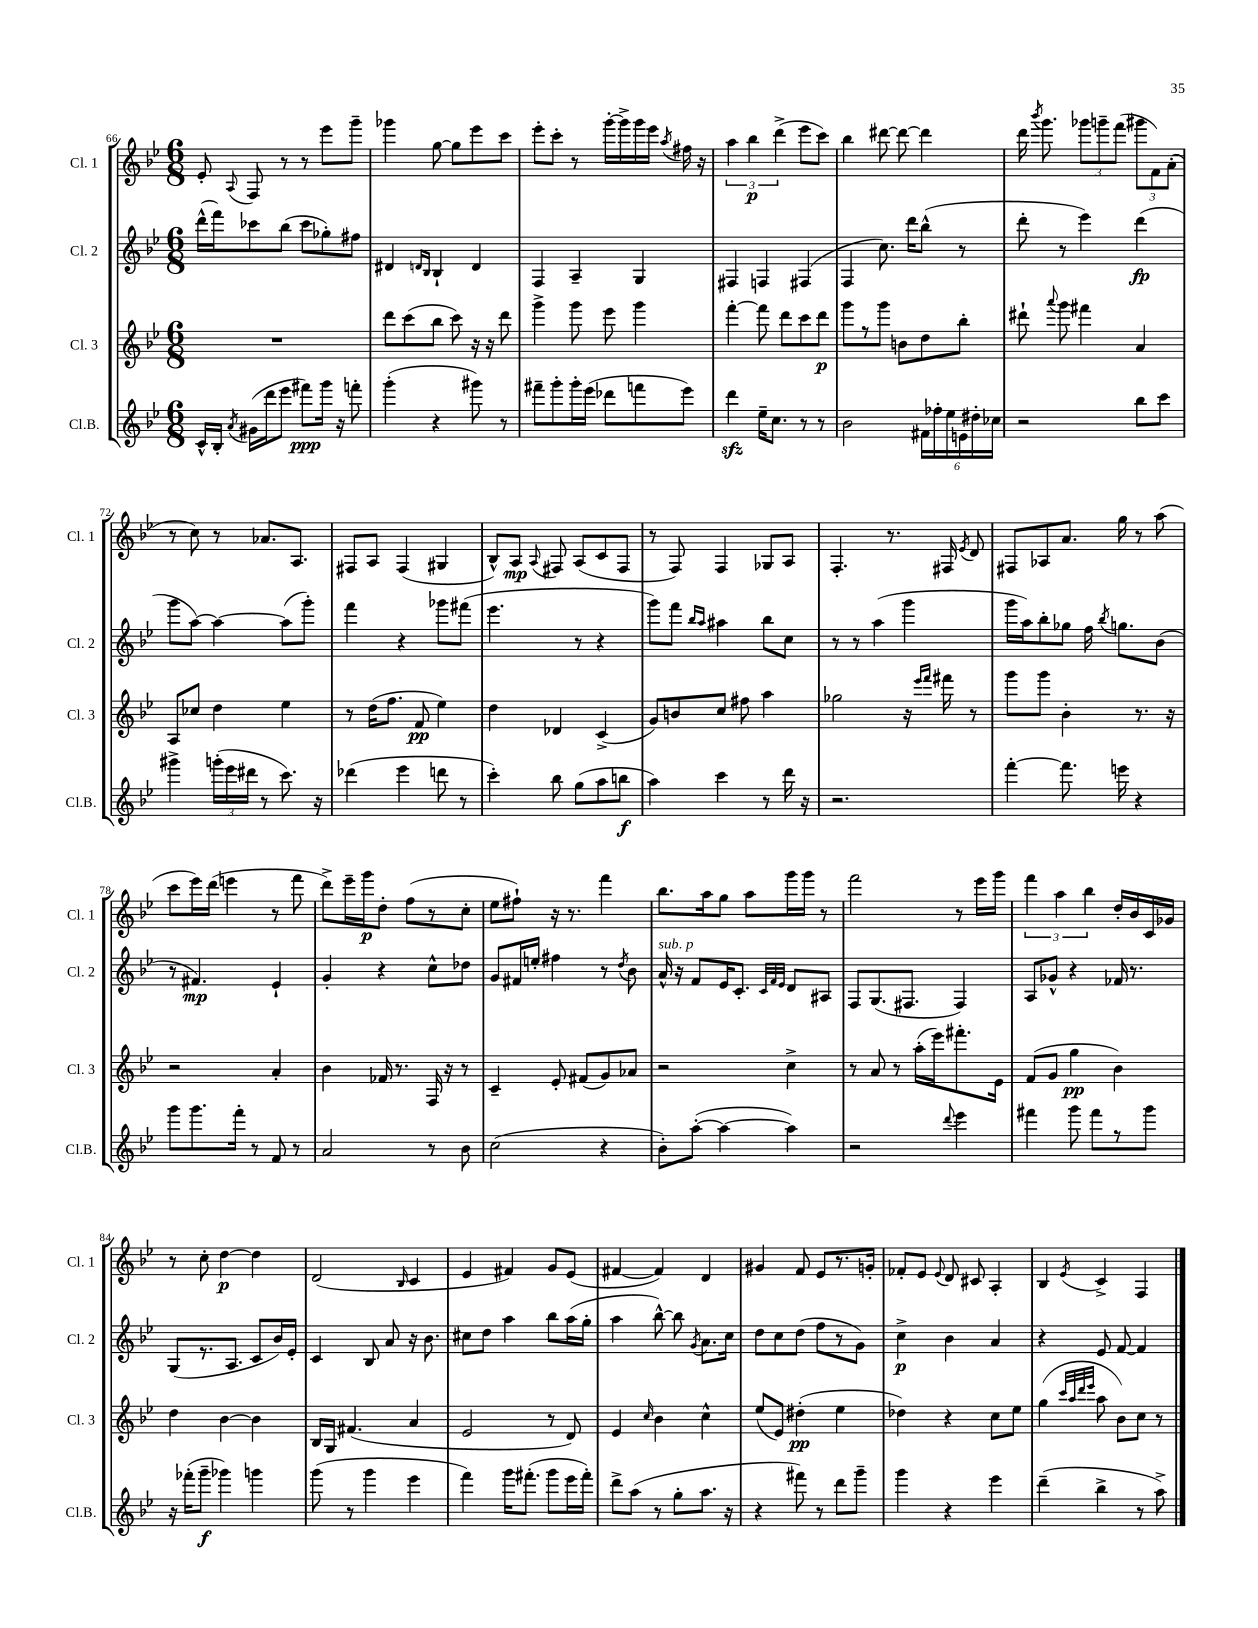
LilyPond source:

<<
\new StaffGroup <<
\new Staff = "s0" \with { instrumentName = "Cl. 1" shortInstrumentName = "Cl. 1" } {
    \clef treble \key bes \major \numericTimeSignature \time 6/8
    \autoBeamOff ees'8-. \appoggiatura { a8 } f8 r8 r8 ees'''8[ g'''8]-- |
    ges'''4 g''8~ g''8[ ees'''8 c'''8] |
    ees'''8[-. c'''8]-. r8 g'''16[~-. g'''16-> g'''16 ees'''16] \acciaccatura { a''8 } fis''16 r16 |
    \tuplet 3/2 { a''4 bes''4\p d'''4->( } ees'''8[ c'''8]) |
    bes''4 dis'''8~ dis'''8~ dis'''4 |
    d'''16 \acciaccatura { bes'''8 } g'''8. \tuplet 3/2 { ges'''8[ g'''8-- f'''8]( } \tuplet 3/2 { gis'''8[ f'8) a'8]-.( } |
    r8 c''8) r8 aes'8.[ a8.] |
    fis8[ a8] fis4( gis4 |
    bes8[-^) a8]\mp \appoggiatura { a8 } fis8 a8[( c'8 fis8] |
    r8 f8) f4 ges8[ a8] |
    f4.-. r8. fis16 \acciaccatura { ees'8 } d'8 |
    fis8[ aes8 a'8.] g''16 r8 a''8( |
    c'''8[ ees'''16) d'''16]( e'''4 r8 f'''8 |
    d'''8[->) ees'''16-- g'''16\p d''8]-. f''8[( r8 c''8]-. |
    ees''8[ fis''8]-!) r16 r8. f'''4 |
    bes''8.[ a''16 g''8] a''8[ g'''16 g'''16] r8 |
    f'''2 r8 ees'''16[ g'''16] |
    \tuplet 3/2 { f'''4 a''4 bes''4 } d''16[-. bes'16 c'16 ges'16] |
    r8 c''8-. d''4~\p d''4 |
    d'2( \grace { bes16 } c'4 |
    ees'4 fis'4) g'8[ ees'8]( |
    fis'4~ fis'4) d'4 |
    gis'4 f'8 ees'8[ r8. g'16]-. |
    fes'8[-. ees'8] \appoggiatura { ees'8 } d'8 cis'8 a4-. |
    bes4 \acciaccatura { ees'8 } c'4-> f4 \bar "|." |
}
\new Staff = "s1" \with { instrumentName = "Cl. 2" shortInstrumentName = "Cl. 2" } {
    \clef treble \key bes \major \numericTimeSignature \time 6/8
    \autoBeamOff d'''16[-^( f'''16) ces'''8 bes''8]( ces'''8[ ges''8-.) fis''8] |
    dis'4 \grace { d'16[ bes16] } bes4-! d'4 |
    f4 a4-- g4 |
    fis4 f4 fis4( |
    f4 c''8.) d'''16[ bes''8]-^( r8 |
    d'''8-. r8 ees'''4) d'''4\fp( |
    g'''8[ a''8]~) a''4~ a''8[( g'''8]-.) |
    f'''4 r4 ges'''8[ fis'''8]( |
    ees'''4. r8 r4 |
    g'''8[) f'''8] \grace { bes''16[ a''16] } ais''4 bes''8[ c''8] |
    r8 r8 a''4( g'''4 |
    g'''16[ a''16) bes''8-. ges''8] f''16 \acciaccatura { bes''8 } g''8.[ bes'8]( |
    r8 fis'4.\mp) ees'4-! |
    g'4-. r4 c''8[-^ des''8] |
    g'8[ fis'16 e''16]-. fis''4 r8 \acciaccatura { d''8 } bes'8 |
    a'16-^^\markup { \italic "sub. p" } r16 f'8[ ees'16 c'8.]-. \grace { c'32[ f'32 ees'32] } d'8[ ais8] |
    f8[ g8.( fis8.] fis4) |
    a8[ ges'8]-^ r4 fes'16 r8. |
    g8[( r8. a8.] c'8[ bes'16) ees'16]-. |
    c'4 bes8 a'8 r16 bes'8. |
    cis''8[ d''8] a''4 bes''8[ a''16( g''16]-. |
    a''4 bes''8~-^) bes''8 \acciaccatura { g'8 } a'8.[ c''16] |
    d''8[ c''8 d''8]( f''8[ r8 g'8]) |
    c''4->\p bes'4 a'4 |
    r4 ees'8 f'8~ f'4 \bar "|." |
}
\new Staff = "s2" \with { instrumentName = "Cl. 3" shortInstrumentName = "Cl. 3" } {
    \clef treble \key bes \major \numericTimeSignature \time 6/8
    \autoBeamOff R2. |
    d'''8[ c'''8( bes''8] c'''8) r16 r16 d'''8 |
    g'''4-> g'''8 ees'''8 g'''4 |
    f'''4~-. f'''8 d'''8[ c'''8 d'''8]\p |
    g'''8[ r8 g'''8] b'8[ d''8 bes''8]-. |
    dis'''8-! \appoggiatura { a'''8 } g'''8 fis'''4 a'4 |
    a8[ ces''8] d''4 ees''4 |
    r8 d''16[( f''8.] f'8\pp ees''4) |
    d''4 des'4 c'4->( |
    g'8[) b'8 c''8] fis''8 a''4 |
    ges''2 r16 \grace { ees'''16[ f'''16] } fis'''16 r8 |
    g'''8[ g'''8] bes'4-. r8. r16 |
    r2 a'4-. |
    bes'4 fes'16 r8. f16 r16 r8 |
    c'4-- ees'8-. fis'8[( g'8) aes'8] |
    r2 c''4-> |
    r8 a'8 r8 a''16[-.( ees'''16) fis'''8.-. ees'16] |
    f'8[( g'8] g''4\pp bes'4) |
    d''4 bes'4~ bes'4 |
    bes16[ g16] fis'4.( a'4 |
    ees'2 r8 d'8) |
    ees'4 \grace { c''16 } bes'4 c''4-^ |
    ees''8[( ees'8]) dis''4-.\pp( ees''4 |
    des''4) r4 c''8[ ees''8] |
    g''4( \grace { c'''32[ a''32 d'''32 ees'''32] } a''8 bes'8[) c''8] r8 \bar "|." |
}
\new Staff = "s3" \with { instrumentName = "Cl.B." shortInstrumentName = "Cl.B." } {
    \clef treble \key bes \major \numericTimeSignature \time 6/8
    \autoBeamOff c'16[-^ bes16]-. \acciaccatura { a'8 } gis'16[( d'''16 ees'''8] fis'''8[\ppp) g'''16] r16 f'''8-. |
    g'''4-.( r4 gis'''8) r8 |
    fis'''8[-- g'''8-. g'''16-. ees'''16]( des'''8[ f'''8 ees'''8]) |
    d'''4\sfz ees''16[-- c''8.] r8 r8 |
    bes'2 \tuplet 6/4 { fis'16[ fes''16-. ees''16 e'16 dis''16-. ces''16] } |
    r2 bes''8[ c'''8] |
    gis'''4-> \tuplet 3/2 { g'''16[-.( ees'''16 dis'''16] } r8 c'''8.) r16 |
    des'''4( ees'''4 d'''8 r8 |
    c'''4-.) bes''8 g''8[( a''8 b''8]\f |
    a''4) c'''4 r8 d'''16 r16 |
    r2. |
    f'''4~-. f'''8. e'''16 r4 |
    g'''8[ g'''8. f'''16]-. r8 f'8 r8 |
    a'2 r8 bes'8 |
    c''2( r4 |
    bes'8[-.) a''8]~-.( a''4~ a''4) |
    r2 \appoggiatura { d'''8 } ees'''4 |
    fis'''4 g'''8 fis'''8[ r8 g'''8] |
    r16 fes'''16[-.( g'''8]--\f ges'''4) g'''4 |
    g'''8( r8 g'''4 ees'''4 |
    f'''4) g'''16[ fis'''8.]-.( g'''8[ ees'''16 fis'''16]-.) |
    d'''8[-> a''8]( r8 g''8[-. a''8.] r16 |
    r4 fis'''8) r8 d'''8[ g'''8]-- |
    g'''4 r4 ees'''4 |
    d'''4--( bes''4-> r8 a''8->) \bar "|." |
}
>>
>>
\layout { \context { \Score currentBarNumber = #66 } }
